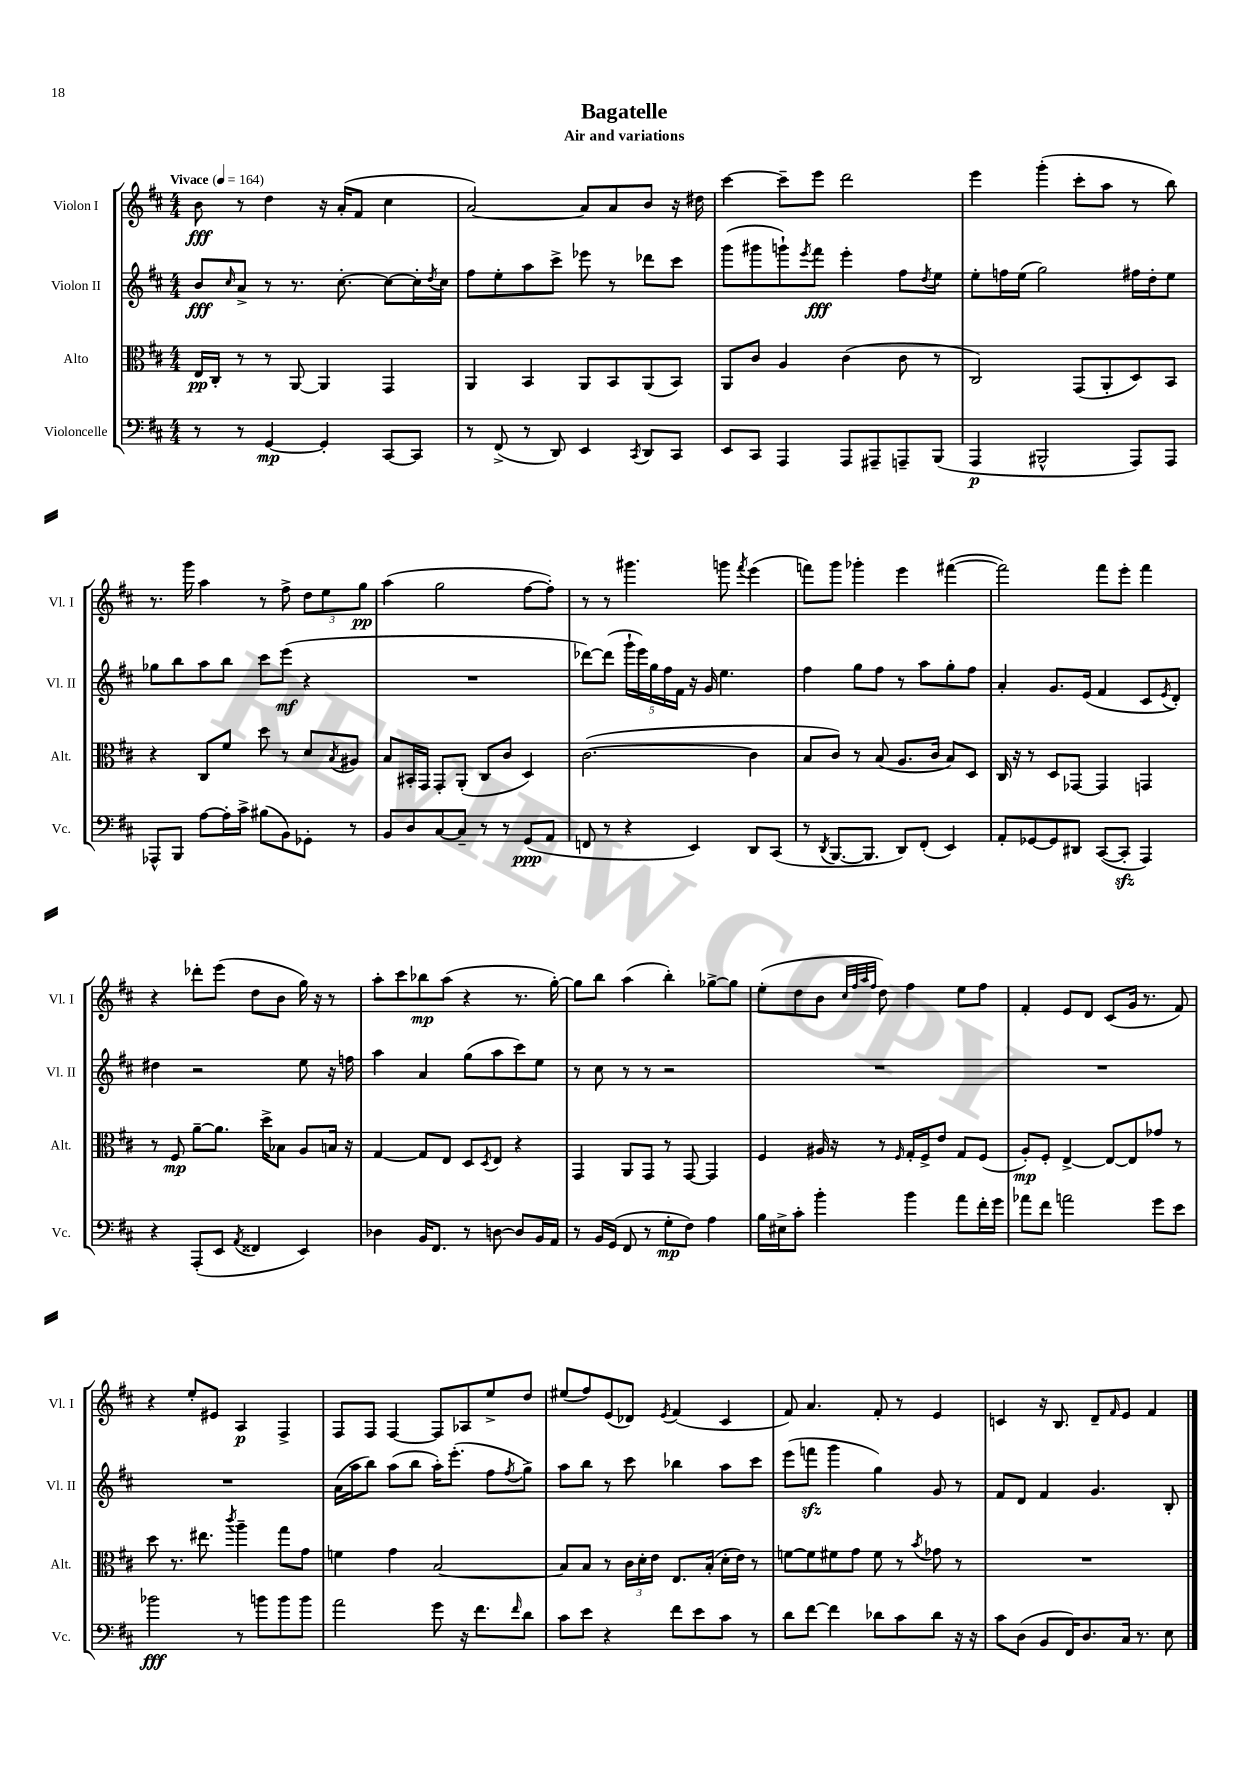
\header { title = "Bagatelle" subtitle = "Air and variations" }
<<
\new StaffGroup <<
\new Staff = "s0" \with { instrumentName = "Violon I" shortInstrumentName = "Vl. I" } {
    \clef treble \key d \major \numericTimeSignature \time 4/4 \tempo "Vivace" 4 = 164
    b'8\fff r8 d''4 r16 a'16-.( fis'8 cis''4 |
    a'2~) a'8 a'8 b'8 r16 dis''16 |
    cis'''4~ cis'''8-- e'''8 d'''2 |
    e'''4 g'''4-.( cis'''8-. a''8 r8 b''8) |
    r8. g'''16 a''4 r8 fis''8-> \tuplet 3/2 { d''8 e''8 g''8\pp } |
    a''4( g''2 fis''8~ fis''8-.) |
    r8 r8 gis'''4. g'''8 \acciaccatura { fis'''8 } e'''4( |
    f'''8) g'''8 ges'''4-. e'''4 fis'''4~( |
    fis'''2) fis'''8 e'''8-. fis'''4 |
    r4 des'''8-. e'''8( d''8 b'8 g''16) r16 r8 |
    a''8-. cis'''8 bes''8\mp a''8( r4 r8. g''16~-.) |
    g''8 b''8 a''4( b''4-.) ges''8~-> ges''8 |
    e''8-.( d''8 b'8 \grace { cis''32 fis''32 a''32 fis''32 } d''8) fis''4 e''8 fis''8 |
    fis'4-. e'8 d'8 cis'8( g'16 r8. fis'8) |
    r4 e''8-. eis'8 a4\p fis4-> |
    fis8 fis8 fis4~ fis8 aes8 e''8-> d''8 |
    eis''8( fis''8) e'8( des'8) \acciaccatura { e'8 } fis'4( cis'4 |
    fis'8) a'4. fis'8-. r8 e'4 |
    c'4 r16 b8. d'8-- \grace { fis'16 } e'8 fis'4 \bar "|." |
}
\new Staff = "s1" \with { instrumentName = "Violon II" shortInstrumentName = "Vl. II" } {
    \clef treble \key d \major \numericTimeSignature \time 4/4
    b'8\fff \grace { cis''16 } a'8-> r8 r8. cis''8.~-. cis''8~ cis''16-. \acciaccatura { d''8 } cis''16 |
    fis''8 e''8-. a''8 cis'''8-> ees'''8 r8 des'''8 cis'''8 |
    g'''8( gis'''8 g'''8-!) \acciaccatura { e'''8 } fis'''8\fff e'''4-. fis''8 \acciaccatura { d''8 } e''8 |
    e''8-. f''16 e''16( g''2) fis''16 d''16-. e''8 |
    ges''8 b''8 a''8 b''8 cis'''8 e'''8\mf( r4 |
    R1 |
    des'''8~) des'''8( \tuplet 5/4 { g'''16-! e'''16) g''16 fis''16 fis'16 } r16 g'16 e''4. |
    fis''4 g''8 fis''8 r8 a''8 g''8-. fis''8 |
    a'4-. g'8. e'16( fis'4 cis'8 \acciaccatura { e'8 } d'8-.) |
    dis''4 r2 e''8 r16 f''16 |
    a''4 a'4 g''8( a''8 cis'''8) e''8 |
    r8 cis''8 r8 r8 r2 |
    R1 |
    R1 |
    R1 |
    a'16( a''16 b''8) a''8( b''8 a''16-.) e'''8.-.( fis''8 \acciaccatura { fis''8 } g''8->) |
    a''8 b''8 r8 cis'''8 bes''4 a''8 cis'''8 |
    e'''8( f'''8\sfz g'''4 g''4) g'8 r8 |
    fis'8 d'8 fis'4 g'4. b8-. \bar "|." |
}
\new Staff = "s2" \with { instrumentName = "Alto" shortInstrumentName = "Alt." } {
    \clef alto \key d \major \numericTimeSignature \time 4/4
    e16\pp cis16-. r8 r8 a,8~ a,4 g,4 |
    a,4 b,4 a,8 b,8 a,8( b,8) |
    a,8 cis'8 a4 cis'4( cis'8 r8 |
    cis2) g,8( a,8-. d8) b,8 |
    r4 cis8 fis'8 d''8 r8 d'8 \acciaccatura { b8 } ais8 |
    b8 bis,16-. g,16 g,8-. a,8-.( cis8 cis'8 d4) |
    cis'2.~( cis'4 |
    b8 cis'8) r8 b8( a8. cis'16 b8) d8 |
    cis16 r16 r8 d8 ges,8~ ges,4 g,4 |
    r8 fis8\mp a'8~-- a'8. d''16-> bes8 a8 b16 r16 |
    g4~ g8 e8 d8 \acciaccatura { d8 } e8 r4 |
    g,4 a,8 g,8 r8 g,8~ g,4 |
    fis4 ais16 r16 r8 \grace { fis16 } g16-. fis16-> e'8 g8 fis8( |
    a8-.\mp) fis8-. e4~-> e8~ e8 ges'8 r8 |
    d''8 r8. eis''8. \acciaccatura { cis'''8 } a''4-- g''8 g'8 |
    f'4 g'4 b2~ |
    b8 b8 r8 \tuplet 3/2 { cis'16 d'16-. e'16 } e8. b16-.( d'16-. e'16) r8 |
    f'8~ f'8 fis'8 g'8 fis'8 r8 \acciaccatura { b'8 } ges'8 r8 |
    R1 \bar "|." |
}
\new Staff = "s3" \with { instrumentName = "Violoncelle" shortInstrumentName = "Vc." } {
    \clef bass \key d \major \numericTimeSignature \time 4/4
    r8 r8 g,4~\mp g,4-. cis,8~ cis,8 |
    r8 fis,8->( r8 d,8) e,4 \acciaccatura { cis,8 } d,8 cis,8 |
    e,8 cis,8 a,,4 a,,8 ais,,8-- a,,8-- b,,8( |
    a,,4\p bis,,2-^ a,,8) a,,8 |
    aes,,8-^ b,,8 a8~ a16-. cis'16-> bis8( b,8) ges,8-. r8 |
    b,8 d8 cis8~ cis8-- r8 r8 g,8\ppp( a,8 |
    f,8 r8 r4 e,4) d,8 cis,8( |
    r8 \acciaccatura { d,8 } b,,8.~ b,,8. d,8) fis,8-.( e,4) |
    a,8-. ges,8~ ges,8 dis,8 cis,8~( cis,8-.\sfz a,,4) |
    r4 a,,8-.( e,8 \acciaccatura { a,8 } fisis,4 e,4) |
    des4 b,16 fis,8. r8 d8~ d8 b,16 a,16 |
    r8 b,16 g,16( fis,8 r8 g8-.\mp fis8) a4 |
    b16 eis16-> cis'8-. b'4-. b'4 a'8 fis'16-. g'16 |
    aes'8 fis'8 a'2 g'8 e'8 |
    bes'2\fff r8 b'8 b'8 b'8 |
    a'2 g'8 r16 fis'8. \grace { fis'16 } d'8 |
    cis'8 e'8 r4 fis'8 e'8 cis'8 r8 |
    d'8 fis'8~ fis'4 des'8 cis'8 des'8 r16 r16 |
    cis'8 d8( b,8 fis,16) d8. cis16 r8. e8 \bar "|." |
}
>>
>>
\layout { \context { \Score \remove "Bar_number_engraver" } }
